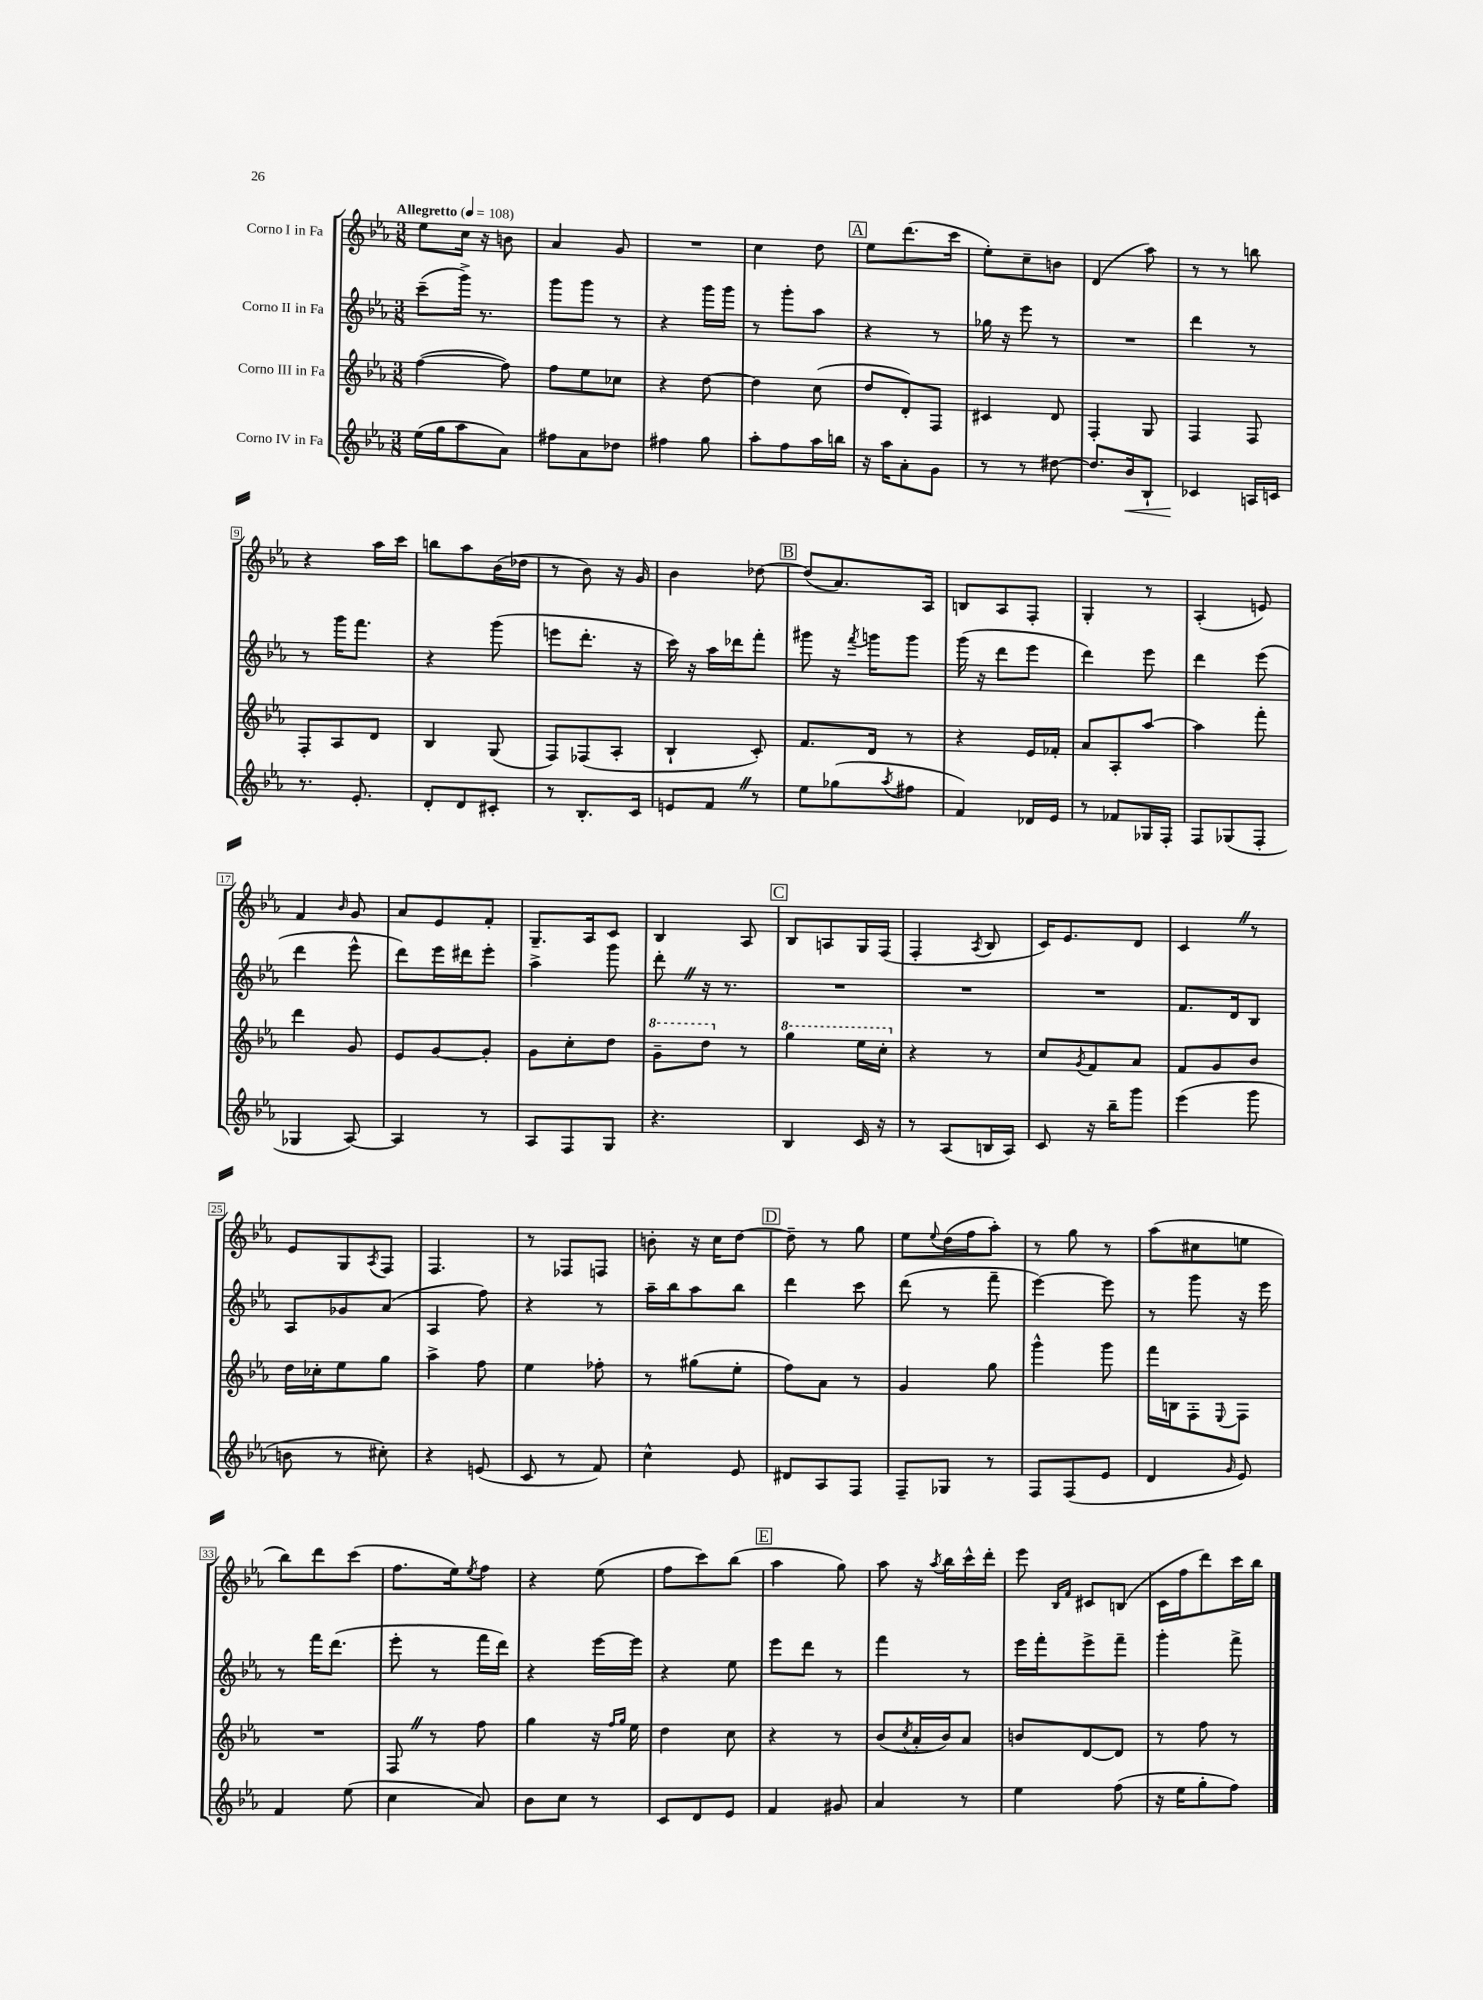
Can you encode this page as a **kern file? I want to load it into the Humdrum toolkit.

**kern	**kern	**kern	**kern
*staff4	*staff3	*staff2	*staff1
*clefG2	*clefG2	*clefG2	*clefG2
*k[b-e-a-]	*k[b-e-a-]	*k[b-e-a-]	*k[b-e-a-]
*M3/8	*M3/8	*M3/8	*M3/8
*MM108	*MM108	*MM108	*MM108
(16ee-	([4ff	(8ccc~	8ee-
16gg	.	.	.
8aa-	.	16ggg^)	16cc
.	.	8.r	16r
8a-)	8ff])	.	8b
=	=	=	=
8ff#	8ff	8ggg	4a-
8a-	8ee-	8ggg	.
8dd-	8cc-	8r	8g
=	=	=	=
4ff#	4r	4r	4.r
8gg	[8dd	16ggg	.
.	.	16ggg	.
=	=	=	=
8aa-'	4dd]	8r	4cc
8ff	.	8ggg'	.
16aa-	(8cc	8aa-	8dd
16bb	.	.	.
=	=	=	=
16r	8dd	4r	8ee-
16aa-	.	.	.
8a-'	8d')	.	(8.ddd
8g	8F	8r	.
.	.	.	16ccc
=	=	=	=
8r	4c#	16gg-	8ee-')
.	.	16r	.
8r	.	8eee-	8cc~
[8dd#	8d	8r	8b
=	=	=	=
8.dd#]	4F'	4.r	(4d
16b-	.	.	.
8B-`	8G	.	8aa-)
=	=	=	=
4c-	4F	4ddd	8r
.	.	.	8r
16A	8F	8r	8bb
16c	.	.	.
=	=	=	=
8.r	8F'	8r	4r
.	8A-	16ggg	.
8.e-'	.	8.fff	.
.	8d	.	16aa-
.	.	.	16ccc
=	=	=	=
8d'	4B-	4r	8bb
8d	.	.	8aa-
8c#'	(8G	(8ggg	(16b-
.	.	.	16dd-
=	=	=	=
8r	8F)	8eee	8r
8.B-'	(8F-	8.ddd'	8b-)
.	8A-'	.	16r
16c	.	16r	16g
=	=	=	=
8e	4B-`	16ccc)	4b-
.	.	16r	.
8f	.	16aa-	.
.	.	16ddd-	.
8r	8c')	8fff'	[8dd-
=	=	=	=
8ee-	8.f	8ggg#	(8dd-]
(8gg-	.	16r	8.a-)
.	.	8qfff	.
.	16d	16ggg	.
8qaa-	.	.	.
8ff#	8r	8ggg	.
.	.	.	16A-
=	=	=	=
4f)	4r	(16ggg	8B
.	.	16r	.
.	.	8ddd	8A-
16d-	16e-	8eee-	8F'
16e-	16f-'	.	.
=	=	=	=
8r	8a-	4ddd)	4G'
8f-	8A-'	.	.
16G-	[8aa-	8eee-	8r
16F'	.	.	.
=	=	=	=
8F	4aa-]	4ddd	(4A-'
(8G-	.	.	.
8F'	8fff'	(8eee-	8e)
=	=	=	=
4G-	4ddd	4ddd	4f
.	.	.	16qqb-
[8A-)	8g	8eee-^^	8g
=	=	=	=
4A-]	8e-	8ddd)	8a-
.	[8g	16eee-	8e-
.	.	16ddd#	.
8r	8g']	8eee-'	8f'
=	=	=	=
8A-	8g	4aa-^	8.G~
8F	8cc'	.	.
.	.	.	16A-
8G	8dd	8ggg	8c
=	=	=	=
4.r	8gg~	8ddd'	4B-
.	8ddd	16r	.
.	.	8.r	.
.	8r	.	8A-
=	=	=	=
4B-	4ggg	4.r	8B-
.	.	.	8A
16c	16eee-	.	16G
16r	16ccc'	.	(16F
=	=	=	=
8r	4r	4.r	4F'
(8A-	.	.	.
.	.	.	8qA-
16B	8r	.	8B-
16A-)	.	.	.
=	=	=	=
8c	8cc	4.r	16c)
.	.	.	8.e-
.	8qg	.	.
16r	8f	.	.
16bb-~	.	.	.
8ggg	8a-	.	8d
=	=	=	=
(4eee-	8f	8.f	4c
.	8g	.	.
.	.	16d	.
8ggg	8b-	8B-	8r
=	=	=	=
8b	16dd	8A-	8e-
.	16cc-'	.	.
8r	8ee-	8g-	8G
.	.	.	8qA-
8cc#')	8gg	(8a-	8F
=	=	=	=
4r	4aa-^	4A-	4.F
(8e	8ff	8ff)	.
=	=	=	=
8c	4ee-	4r	8r
8r	.	.	8F-
8f)	8ff-'	8r	8F
=	=	=	=
4cc^^	8r	16aa-~	8b'
.	.	16bb-	.
.	(8gg#	8aa-	16r
.	.	.	16cc
8e-	8ee-'	8bb-	[8dd
=	=	=	=
8d#	8ff)	4ddd	8dd~]
8A-	8a-	.	8r
8F	8r	8ccc	8gg
=	=	=	=
8F~	4g	(8ddd	8ee-
.	.	.	8qqee-
8G-	.	8r	(16dd
.	.	.	16ff
8r	8gg	8fff~	8aa-')
=	=	=	=
8F	4ggg^^	[4eee-)	8r
(8F	.	.	8gg
8e-	8ggg	8eee-]	8r
=	=	=	=
4d	16fff	8r	(8aa-
.	16B	.	.
.	8F'	8ggg	8cc#
16qqg	8qqE-	.	.
8e-)	8F	16r	8ee
.	.	16eee-	.
=	=	=	=
4f	4.r	8r	8bb-)
.	.	16fff	8ddd
.	.	(8.ddd	.
(8ee-	.	.	(8ccc
=	=	=	=
4cc	8F	8eee-'	8.ff
.	8r	8r	.
.	.	.	16ee-)
.	.	.	8qee-
8a-)	8ff	16fff	8ff
.	.	16ddd)	.
=	=	=	=
8b-	4gg	4r	4r
8cc	.	.	.
8r	16r	[16eee-	(8ee-
.	16qqff	.	.
.	16qqgg	.	.
.	16ee-	16eee-]	.
=	=	=	=
8c	4dd	4r	8ff
8d	.	.	8ccc)
8e-	8cc	8ee-	(8bb-
=	=	=	=
4f	4r	8eee-	4aa-
.	.	8ddd	.
8g#	8r	8r	8gg)
=	=	=	=
4a-	(8b-	4fff	8aa-
.	8qcc	.	.
.	16a-'	.	16r
.	.	.	8qaa-
.	16b-)	.	16bb-
8r	8a-	8r	16ccc^^
.	.	.	16ddd'
=	=	=	=
4ee-	8b	16eee-	8eee-
.	.	16fff'	.
.	.	.	16qqB-
.	.	.	16qqf
.	[8d	8eee-^	8c#
(8ff	8d]	8fff~	(8B
=	=	=	=
16r	8r	4ggg'	16c
16ee-	.	.	16ff
8gg'	8ff	.	8ddd)
8ff)	8r	8fff^	16ccc
.	.	.	16bb-
==	==	==	==
*-	*-	*-	*-
